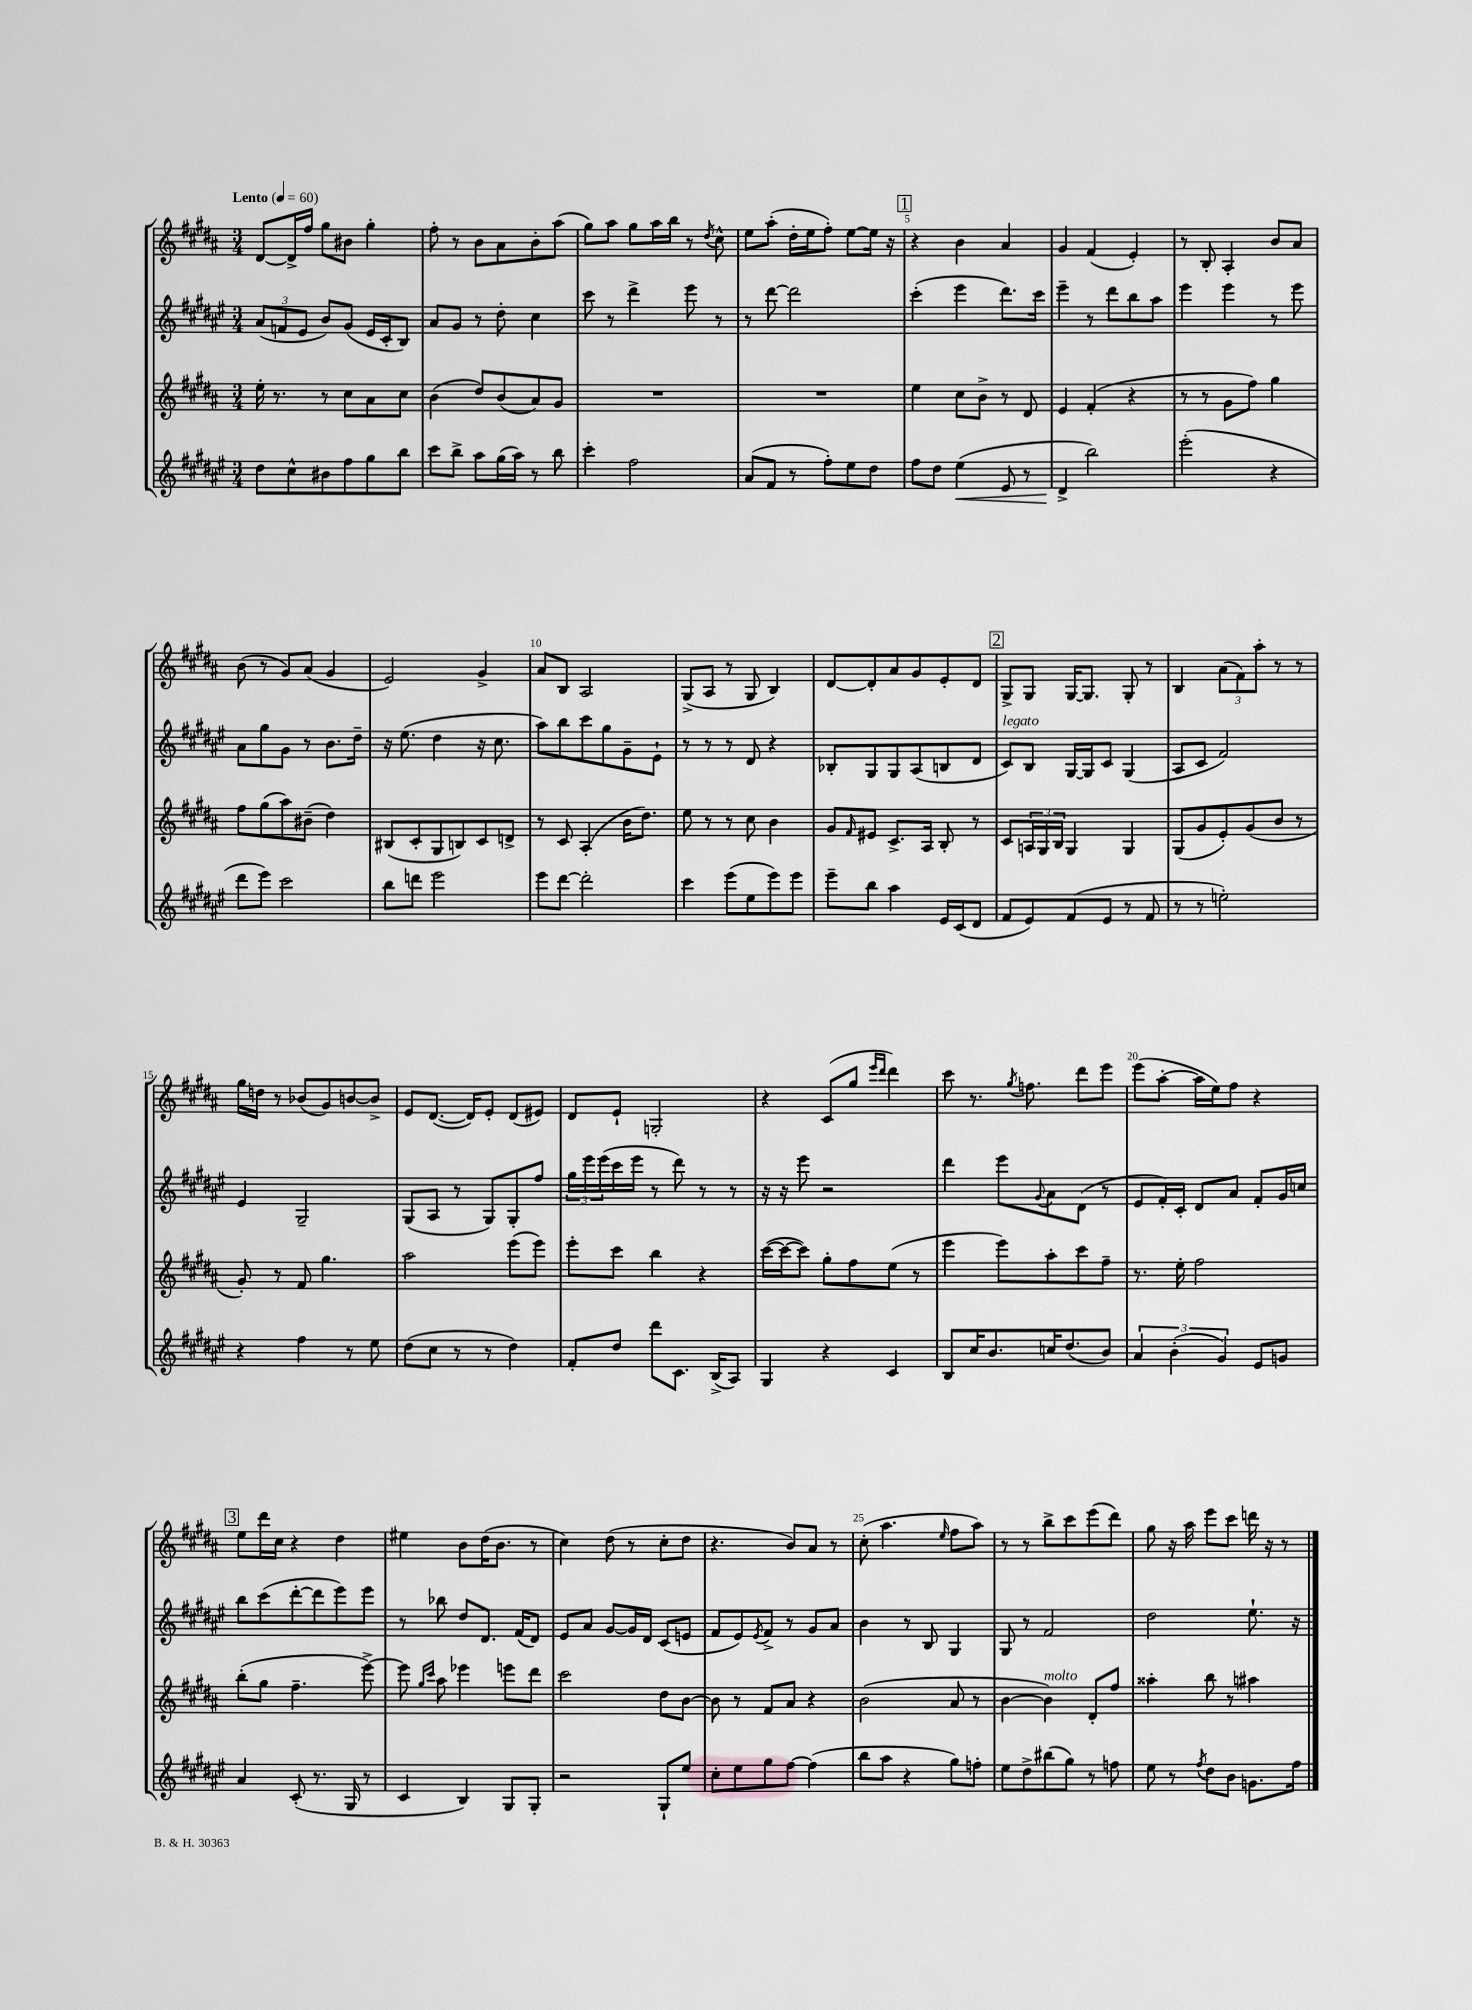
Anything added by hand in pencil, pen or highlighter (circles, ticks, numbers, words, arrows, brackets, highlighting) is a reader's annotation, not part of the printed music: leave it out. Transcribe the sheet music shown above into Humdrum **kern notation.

**kern	**dynam	**kern	**kern	**kern
*part4	*part4	*part3	*part2	*part1
*staff4	*staff4	*staff3	*staff2	*staff1
*clefG2	*	*clefG2	*clefG2	*clefG2
*k[f#c#g#d#a#e#]	*	*k[f#c#g#d#a#]	*k[f#c#g#d#a#e#]	*k[f#c#g#d#a#]
*M3/4	*	*M3/4	*M3/4	*M3/4
*MM60	*	*MM60	*MM60	*MM60
=1	=1	=1	=1	=1
!	!	!	!	!LO:TX:a:B:t=Lento
8dd#\L	.	16ee'\	(12a#/L	[8d#/L
.	.	8.r	.	.
.	.	.	12fn/	.
8cc#^^\	.	.	.	16d#^/L]
.	.	.	12e#/J	.
.	.	.	.	16ff#/JJ
8b#X\	.	8r	8b/L)	8gg#\L
8ff#\	.	8cc#\L	(8g#/J	8b#X\J
8gg#\	.	8a#\	16e#/LL	4gg#'\
.	.	.	16c#'/J	.
8bb\J	.	8cc#\J	8B/J)	.
=2	=2	=2	=2	=2
8ccc#\L	.	(4b\	8a#/L	8ff#'\
8bb^\J	.	.	8g#/J	8r
8aa#\L	.	8dd#/L)	8r	8b\L
(16gg#\L	.	(8b/	8dd#'\	8a#\
16aa#\JJ)	.	.	.	.
8r	.	8a#/)	4cc#\	8b'\
8bb\	.	8g#/J	.	(8aa#\J
=3	=3	=3	=3	=3
4ccc#'\	.	2.r	8ccc#\	8gg#\L)
.	.	.	8r	8aa#\J
2ff#\	.	.	4ddd#^\	8gg#\L
.	.	.	.	16aa#\L
.	.	.	.	16bb\JJ
.	.	.	8eee#\	8r
.	.	.	.	8qdd#/
.	.	.	8r	8cc#^^\
=4	=4	=4	=4	=4
(8a#/L	.	2.r	8r	8ee\L
8f#/J	.	.	[8ddd#\	(8aa#'\J
8r	.	.	2ddd#\]	16dd#'\LL
.	.	.	.	16ee\J
8ff#'\L)	.	.	.	8ff#'\J)
8ee#\	.	.	.	[8ee\L
8dd#\J	.	.	.	16ee\Jk]
.	.	.	.	16r
!!LO:REH:place=s1:t=1
=5	=5	=5	=5	=5
8ff#\L	.	4ee\	(4ccc#'\	4r
8dd#\J	.	.	.	.
!	!LO:HP:b	!	!	!
(4ee#\	<	8cc#\L	4eee#\	4b\
.	.	8b^\J	.	.
8e#/	.	8r	8.ddd#\L)	4a#/
8r	.	8d#/	.	.
.	.	.	16ccc#\Jk	.
=6	=6	=6	=6	=6
4d#^/	.	4e/	4eee#~\	4g#/
2bb\)	[	(4f#'/	8r	(4f#/
.	.	.	8ddd#\L	.
.	.	4r	8bb\	4e'/)
.	.	.	8aa#\J	.
=7	=7	=7	=7	=7
(2eee#'\	.	8r	4eee#\	8r
.	.	8r	.	8B'/
.	.	8g#\L	4eee#\	4A#'/
.	.	8ff#\J)	.	.
4r	.	4gg#\	8r	8b/L
.	.	.	8eee#\	8a#/J
!!LO:LB:g=z
=8	=8	=8	=8	=8
8ddd#\L	.	8ff#\L	8a#\L	(8b\
8eee#\J)	.	(8gg#\	8gg#\	8r
2ccc#\	.	8aa#\)	8g#\J	8g#/L)
.	.	(8b#X~\J	8r	(8a#/J
.	.	4dd#\)	8.b\L	4g#/
.	.	.	16dd#~\Jk	.
=9	=9	=9	=9	=9
8bb\L	.	(8B#X/L	16r	2e/)
.	.	.	(8.ee#\	.
8dddn\J	.	8c#'/	.	.
2eee#\	.	8G#/	4dd#\	.
.	.	8Bn/)	.	.
.	.	8c#/	16r	4g#^/
.	.	.	8.cc#\	.
.	.	8dn^/J	.	.
=10	=10	=10	=10	=10
8eee#\L	.	8r	8aa#\L)	8a#/L
[8ddd#\J	.	8c#/	8bb\	8B/J
2ddd#'\]	.	(4A#'/	8ccc#\	2A#/
.	.	.	8gg#\	.
.	.	16b\KL	8g#~\	.
.	.	8.dd#\J)	.	.
.	.	.	8e#`\J	.
=11	=11	=11	=11	=11
4ccc#\	.	8ee\	8r	(8G#^/L
.	.	8r	8r	8A#/J
(8eee#\L	.	8r	8r	8r
8ee#\	.	8cc#\	8d#/	8G#/
8eee#\)	.	4b\	4r	4B/)
8eee#\J	.	.	.	.
=12	=12	=12	=12	=12
8eee#~\L	.	8g#/L	8B-X'/L	[8d#/L
.	.	16qqf#/	.	.
8bb\J	.	8e#X/J	8G#/	8d#'/]
4aa#\	.	8.c#^/L	8G#/	8a#/
.	.	.	(8A#/	8g#/
.	.	16A#/Jk	.	.
16e#/LL	.	8B'/	8Bn/	8e'/
(16c#/J	.	.	.	.
8d#/J	.	8r	8d#/J	8d#/J
!!LO:REH:place=s1:t=2
=13	=13	=13	=13	=13
!	!	!	!LO:TX:a:i:t=legato	!
8f#/L	.	8c#/L	8c#/L)	8G#^/L
8e#/)	.	24An/L	8B/J	8G#/J
.	.	24G#/	.	.
.	.	24B/JJ	.	.
(8f#/	.	4G#/	[16G#/LL	[16G#/KL
.	.	.	16G#/J]	8.G#/J]
8e#/J	.	.	8c#/J	.
8r	.	4G#/	(4G#/	8G#'/
8f#/	.	.	.	8r
=14	=14	=14	=14	=14
8r	.	(8G#/L	8A#/L	4B/
8r	.	8g#/	8c#/J	.
2een'\)	.	8e'/)	2f#/)	(12a#\L
.	.	.	.	12f#\)
.	.	(8g#/	.	.
.	.	.	.	12aa#'\J
.	.	8b/J	.	8r
.	.	8r	.	8r
!!LO:LB:g=z
=15	=15	=15	=15	=15
4r	.	8g#'/)	4e#/	16gg#\LL
.	.	.	.	16ddn\JJ
.	.	8r	.	8r
4ff#\	.	8f#/	2G#~/	(8b-X/L
.	.	4.gg#\	.	8g#/)
8r	.	.	.	[8bn/
8ee#\	.	.	.	8b^/J]
=16	=16	=16	=16	=16
(8dd#\L	.	2aa#\	(8G#/L	8e/L
8cc#\J	.	.	8A#/J	([8.d#/J
8r	.	.	8r	.
.	.	.	.	16d#/KL])
8r	.	.	8G#/L)	8e'/J
4dd#\)	.	(8eee\L	8G#'/	(8d#/L
.	.	8eee\J)	8ff#/J	8e#X/J)
=17	=17	=17	=17	=17
8f#'/L	.	8eee'\L	24gg#\LL	8d#/L
.	.	.	24eee#\	.
.	.	.	(24eee#\	.
8dd#/J	.	8ccc#\J	16ccc#\	8e`/J
.	.	.	16eee#\JJ	.
8ddd#\L	.	4bb\	8r	2Gn'/
8.c#\J	.	.	8ddd#\)	.
.	.	4r	8r	.
(16B^/KL	.	.	.	.
8A#/J)	.	.	8r	.
=18	=18	=18	=18	=18
4G#/	.	([16ccc#\LL	16r	4r
.	.	16ccc#\J_	16r	.
.	.	8ccc#\J])	8eee#\	.
4r	.	8gg#'\L	2r	(8c#/L
.	.	8ff#\	.	8gg#/J
.	.	.	.	16qqeee/LL
.	.	.	.	16qqddd#/JJ
4c#/	.	(8ee\J	.	4ddd#\)
.	.	8r	.	.
=19	=19	=19	=19	=19
8B/L	.	4eee\	4ddd#\	8ccc#\
16cc#/K	.	.	.	8.r
8.b/	.	.	.	.
.	.	8eee\L)	8eee#\L	.
.	.	.	.	8qgg#/
.	.	.	.	8.ffn\
.	.	.	8qqg#/	.
16ccn/K	.	8aa#'\	8a#\	.
(8.dd#/	.	.	.	.
.	.	8ccc#\	(8d#\J	8ddd#\L
8b/J)	.	8ff#~\J	8r	8eee\J
=20	=20	=20	=20	=20
6a#/	.	8.r	8e#/L	(8eee\L
.	.	.	16f#'/L)	[8aa#'\J
(6b'\	.	.	.	.
.	.	16ee'\	16c#'/JJ	.
.	.	2ff#\	8d#/L	16aa#\LL]
.	.	.	.	16ee\J)
6g#/)	.	.	.	.
.	.	.	8a#/J	8ff#\J
8e#/L	.	.	8f#'/L	4r
8gn/J	.	.	16g#/L	.
.	.	.	16ccn/JJ	.
!!LO:LB:g=z
!!LO:REH:place=s1:t=3
=21	=21	=21	=21	=21
4a#/	.	(8bb'\L	8bb\L	8ee\L
.	.	8gg#\J	(8ccc#\	16ddd#\L
.	.	.	.	16cc#\JJ
(8c#'/	.	4.ff#~\	[8ddd#'\	4r
8.r	.	.	8ddd#\]	.
.	.	.	8eee#\)	4dd#\
16G#/	.	.	.	.
8r	.	[8eee^\)	8eee#\J	.
=22	=22	=22	=22	=22
4c#/	.	8eee\]	8r	4ee#X\
.	.	16qqgg#/LL	.	.
.	.	16qqccc#/JJ	.	.
.	.	8aa#\	8bb-X\	.
4B/)	.	4eee-X\	8dd#/L	8b\L
.	.	.	8.d#/J	(16dd#\K
.	.	.	.	8.b\J
8G#/L	.	8eeen\L	.	.
.	.	.	(16f#/KL	.
8G#'/J	.	8ddd#\J	8d#/J)	8r
=23	=23	=23	=23	=23
2r	.	2ccc#\	8e#/L	4cc#\)
.	.	.	8a#/J	.
.	.	.	[8g#/L	(8dd#\
.	.	.	16g#/L]	8r
.	.	.	16d#/JJ	.
8G#`/L	.	8dd#\L	(8c#/L	8cc#'\L
8ee#/J	.	[8b\J	8en/J	8dd#\J
=24	=24	=24	=24	=24
8cc#'\L	.	8b\]	8f#/L	4.r
8ee#\	.	8r	8e#/)	.
.	.	.	8qe#/	.
8gg#\	.	8f#/L	8f#^/J	.
[8ff#\J	.	8a#/J	8r	8b/L)
(4ff#\]	.	4r	8g#/L	8a#/J
.	.	.	8a#/J	8r
=25	=25	=25	=25	=25
8bb\L	.	(2b\	4b\	(8cc#'\
8aa#\J	.	.	.	4.aa#\
4r	.	.	8r	.
.	.	.	8B/	.
.	.	.	.	16qqee/
8gg#\L)	.	8a#/	4G#/	8ff#\L
8ffn'\J	.	8r	.	8aa#\J)
=26	=26	=26	=26	=26
8ee#\L	.	[4b\	8G#/	8r
8dd#^\	.	.	8r	8r
!	!	!LO:TX:a:i:t=molto	!	!
(8bb#X\	.	4b\])	2f#/	8bb^\L
8gg#\J)	.	.	.	8ccc#\
8r	.	8d#'/L	.	(8eee\
8ffn\	.	8ff#/J	.	8ddd#\J)
=27	=27	=27	=27	=27
8ee#\	.	4aa##X'\	2dd#\	8gg#\
8r	.	.	.	16r
.	.	.	.	16aa#\
8qff#/	.	.	.	.
8dd#\L	.	8bb\	.	8eee\L
8b\J	.	8r	.	8ccc#\J
8.gn\L	.	4aa#X\	8.ee#`\	16dddn\
.	.	.	.	16r
.	.	.	.	8r
16ff#\Jk	.	.	16r	.
==	==	==	==	==
*-	*-	*-	*-	*-
